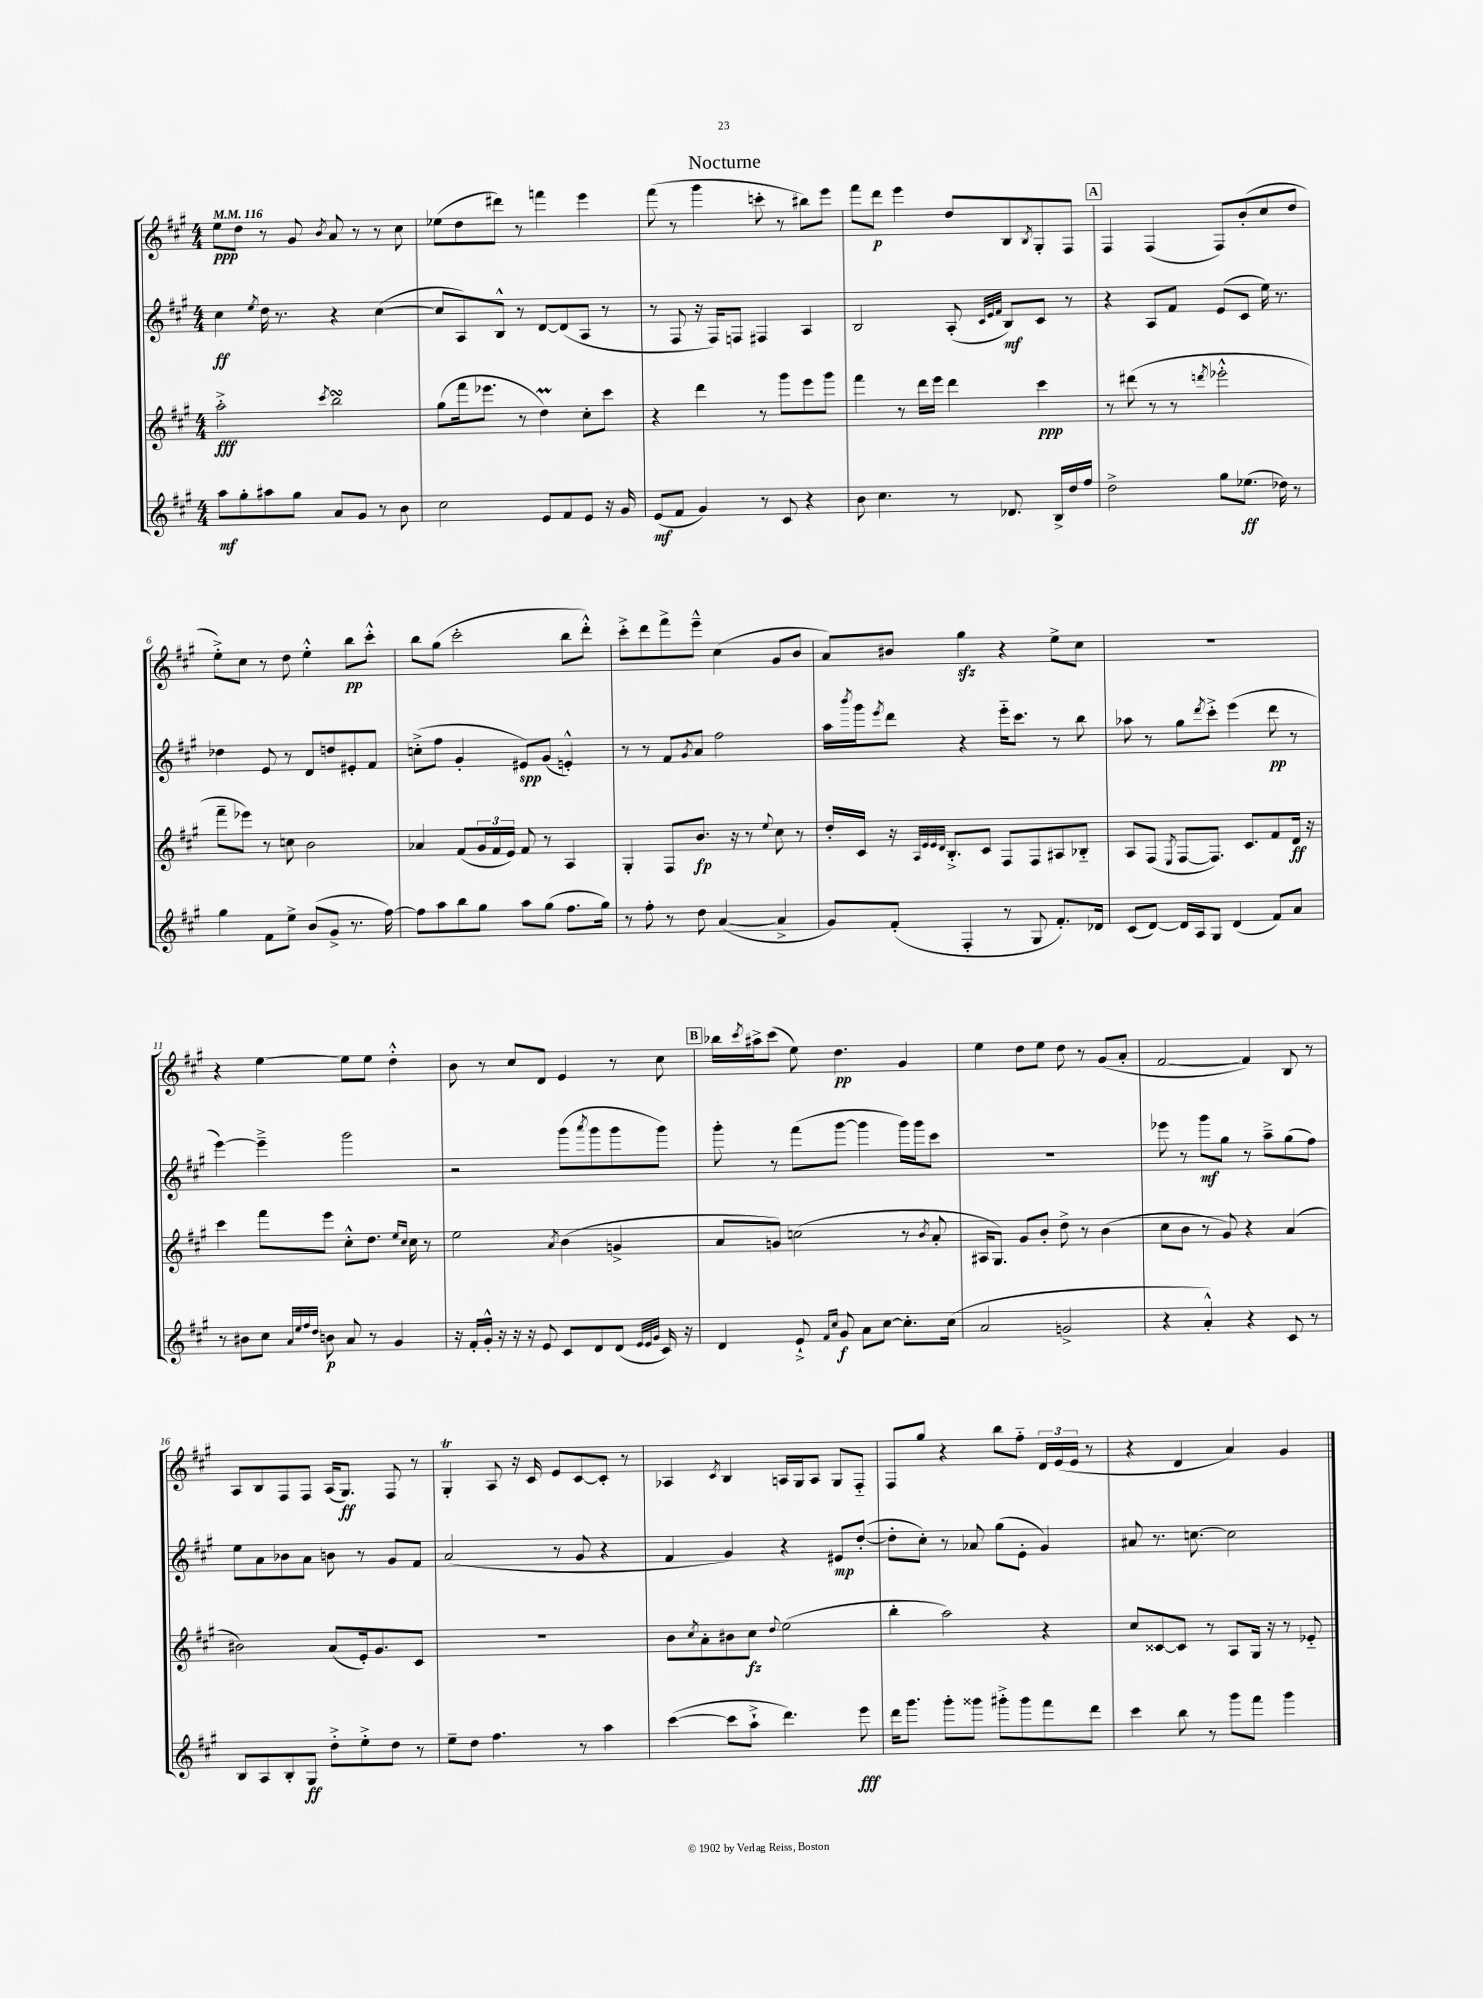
\header { title = "Nocturne" }
<<
\new StaffGroup <<
\new Staff = "s0" {
    \clef treble \key a \major \numericTimeSignature \time 4/4 \tempo 4 = 116
    e''8\ppp d''8 r8 gis'8 \acciaccatura { b'8 } a'8 r8 r8 cis''8 |
    ees''8( d''8 dis'''8) r8 f'''4 e'''4 |
    fis'''8( r8 gis'''4 c'''8-. r8 bis''8) e'''8 |
    fis'''8 d'''8\p e'''4 d''8 b8 \acciaccatura { b8 } gis8-. fis8 |
    \mark \markup { \box "A" } fis4 fis4( fis8) b'8-.( cis''8 d''8 |
    e''8-.->) cis''8 r8 d''8 e''4-.-^ b''8\pp cis'''8-.-^ |
    b''8 gis''8( cis'''2-. b''8 d'''8-.-^) |
    cis'''8-.-> d'''8 fis'''8-> e'''8---^ cis''4( gis'8 b'8 |
    a'8) bis'8 gis''4\sfz r4 e''8-> cis''8 |
    R1 |
    r4 e''4~ e''8 e''8 d''4-.-^ |
    b'8 r8 cis''8 d'8 e'4 r8 cis''8 |
    \mark \markup { \box "B" } bes''16 \acciaccatura { cis'''8 } ais''16-> cis'''8( e''8) d''4.\pp gis'4 |
    e''4 d''8 e''8 d''8 r8 gis'8( a'8-. |
    fis'2~ fis'4) b8 r8 |
    a8 b8 fis8 fis8 a16( gis8.\ff) fis8 r8 |
    gis4-.\trill a8 r16 cis'16 e'8 cis'8~ cis'8-. r8 |
    aes4 \acciaccatura { cis'8 } b4 a16 gis16 a8 gis8 fis8-_ |
    fis8 gis''8 r4 b''8 fis''8-_ \tuplet 3/2 { d'16 e'16( e'16 } r8 |
    r4 d'4 a'4) gis'4 \bar "|." |
}
\new Staff = "s1" {
    \clef treble \key a \major \numericTimeSignature \time 4/4
    cis''4\ff \acciaccatura { e''8 } d''16 r8. r4 cis''4~( |
    cis''8 a8) b8-^ r8 d'8~ d'8( a8 r8 |
    r8 fis8 r16 fis16) f8 fis4 a4 |
    b2 a8-.( \grace { cis'32 e'32 fis'32 } b8\mf) cis'8 r8 |
    \mark \markup { \box "A" } r4 a8 fis'8 e'8( cis'8 e''16) r8. |
    des''4 e'8 r8 d'8 d''8 eis'8-. fis'8 |
    c''8-.->( fis''8 gis'4-. eis'8\spp) gis'8( e'4-.-^) |
    r8 r8 fis'8 \acciaccatura { gis'8 } a'8 fis''2 |
    a''16 \acciaccatura { b'''8 } gis'''16 \acciaccatura { e'''8 } d'''8 r4 e'''16-_ cis'''8. r8 b''8 |
    aes''8 r8 gis''8 \acciaccatura { d'''8 } cis'''8-.-> e'''4( d'''8\pp r8 |
    e'''4~) e'''4---> gis'''2 |
    r2 gis'''8( \acciaccatura { a'''8 } gis'''8 gis'''8 gis'''8) |
    \mark \markup { \box "B" } gis'''8-. r8 fis'''8( gis'''8~ gis'''4 gis'''16) gis'''16 cis'''8 |
    R1 |
    ees'''8 r8 gis'''8\mf gis''8 r8 a''8---> gis''8( fis''8) |
    e''8 a'8 bes'8 a'8 b'8 r8 gis'8 fis'8 |
    a'2( r8 gis'8 r4 |
    fis'4 gis'4) r4 eis'8\mp d''8~-.( |
    d''8-. cis''8-.) r8 aes'8 gis''8( e'8-. gis'4) |
    ais'8 r8. c''8.~ c''2 \bar "|." |
}
\new Staff = "s2" {
    \clef treble \key a \major \numericTimeSignature \time 4/4
    a''2-.->\fff \acciaccatura { cis'''8 } b''2\turn |
    gis''8( fis'''16 ees'''8. r8 d''4\prall) cis''8-. cis'''8 |
    r4 d'''4 r8 gis'''8 e'''8 gis'''8 |
    fis'''4 r8 d'''16 e'''16 d'''4 cis'''4\ppp |
    \mark \markup { \box "A" } r8 dis'''8( r8 r8 \acciaccatura { d'''8 } ees'''2-.-^ |
    fis'''8-- ees'''8) r8 c''8 b'2 |
    aes'4 fis'8( \tuplet 3/2 { gis'16 fis'16 e'16) } fis'8 r8 a4 |
    gis4-. fis8 b'8.\fp r16 r8 \appoggiatura { e''8 } cis''8 r8 |
    d''16-. cis'16 r16 \grace { a32 e'32 e'32 d'32 } b8.-.-> cis'8 fis8 fis8 ais8 bes8-_ |
    a8 fis8( \acciaccatura { e8 } fis8~ fis8.) cis'8. fis'8 d'16\ff r16 |
    cis'''4 fis'''8 e'''8 cis''8-.-^ d''8. \grace { e''16 cis''16 } cis''16 r8 |
    e''2 \acciaccatura { a'8 } b'4( g'4-> |
    \mark \markup { \box "B" } a'8 g'8) c''2( r8 \acciaccatura { b'8 } a'8-. |
    ais16 gis8.) gis'8 b'8-. d''8-> r8 b'4( |
    cis''8 b'8 r8 gis'8) r4 a'4( |
    bis'2) a'8( e'16-.) gis'8. cis'8 |
    R1 |
    b'8 \acciaccatura { cis''8 } a'8-. bis'8 cis''8\fz \appoggiatura { d''8 } e''2( |
    b''4-. a''2) r4 |
    cis''8 cisis'8~ cisis'8 r8 a8 gis16 r16 r8 ees'8-_ \bar "|." |
}
\new Staff = "s3" {
    \clef treble \key a \major \numericTimeSignature \time 4/4
    a''8\mf gis''8-. ais''8 gis''8 a'8 gis'8 r8 b'8 |
    cis''2 e'8 fis'8 e'8 r16 gis'16 |
    e'8\mf( fis'8 gis'4) r8 cis'8 r4 |
    b'8 cis''4. r8 des'8. b16-> d''16 fis''16 |
    \mark \markup { \box "A" } d''2-> gis''8 ees''8.\ff( des''16) r8 |
    gis''4 fis'8 e''8-> b'8( gis'8-> r8. fis''16~) |
    fis''8 a''8 b''8 gis''8 a''8 gis''8( fis''8. gis''16) |
    r8 fis''8-. r8 d''8 a'4~( a'4-> |
    gis'8) fis'8-.( fis4-. r8 gis8 fis'8.-.) des'16 |
    cis'8( d'8~) d'16 a16 gis8 d'4( fis'8) a'8 |
    r8 bis'8 cis''8 \grace { a'32 e''32 fis''32 d''32 } b'8\p a'8 r8 gis'4 |
    r16 fis'16-. gis'16-.-^ r16 r16 r16 e'8 cis'8 d'8 d'8( \grace { e'32 e'32 gis'32 } cis'16) r16 |
    \mark \markup { \box "B" } d'4 e'8-!-> \grace { fis'16 cis''16 } gis'8\f a'8 cis''8~ cis''8.-. cis''16( |
    a'2 g'2-> |
    r4 a'4-.-^) r4 cis'8 r8 |
    b8 a8 b8-. gis8\ff d''8-.-> e''8-.-> d''8 r8 |
    e''8-- d''8 fis''4. r8 a''4 |
    cis'''4~( cis'''8 a''8-!-> d'''4.) e'''8\fff |
    d'''16 gis'''8. gis'''8-. gisis'''8 gis'''8-.-> gis'''8 fis'''8 d'''8 |
    cis'''4 b''8 r8 gis'''8 fis'''8 gis'''4 \bar "|." |
}
>>
>>
